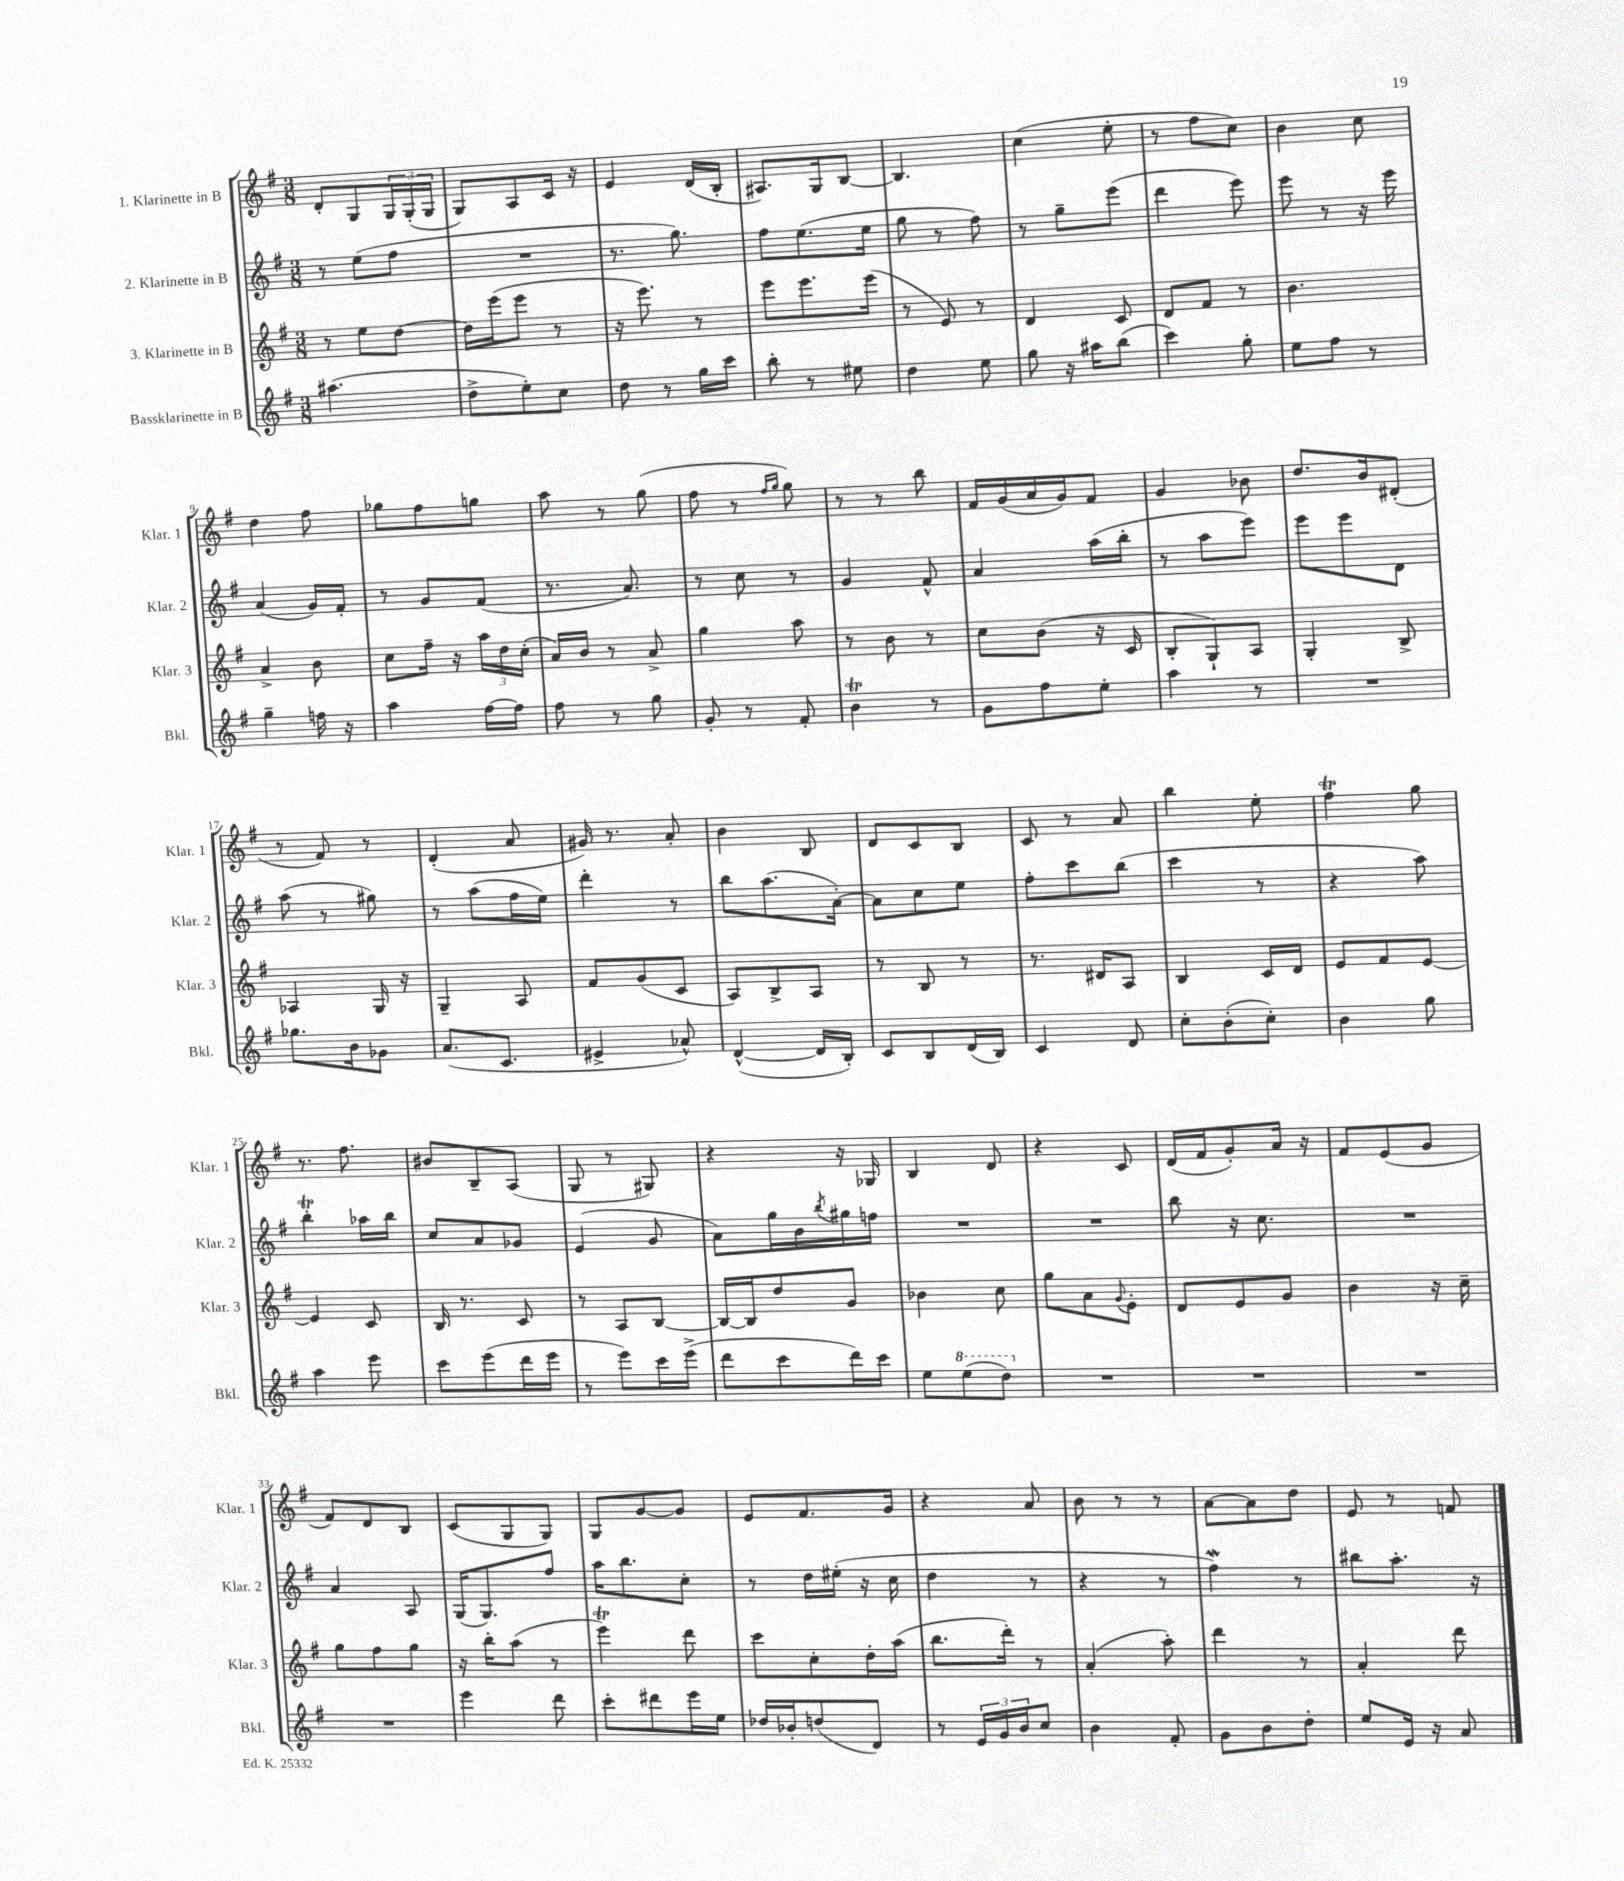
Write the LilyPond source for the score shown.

<<
\new StaffGroup <<
\new Staff = "s0" \with { instrumentName = "1. Klarinette in B" shortInstrumentName = "Klar. 1" } {
    \clef treble \key g \major \numericTimeSignature \time 3/8
    d'8-. g8 \tuplet 3/2 { g16 g16-.( g16 } |
    g8) a8 c'16 r16 |
    e'4 d'16( b16-. |
    ais8.) g16 b8~ |
    b4. |
    c''4( e''8-. |
    r8 fis''8 c''8) |
    b'4 c''8 |
    d''4 fis''8 |
    ges''8 fis''8 g''8 |
    a''8 r8 g''8( |
    fis''8 r8 \grace { fis''16 g''16 } g''8) |
    r8 r8 b''8 |
    fis'16 g'16( a'16 g'16) fis'8 |
    g'4 bes'8 |
    d''8. b'16 dis'8-.( |
    r8 fis'8) r8 |
    d'4-.( a'8 |
    gis'16) r8. a'8-. |
    b'4 b8 |
    d'8 c'8 b8 |
    c'8 r8 a'8 |
    b''4 e''8-. |
    fis''4\trill g''8 |
    r8. fis''8. |
    bis'8 b8-- a8( |
    g8 r8 gis8) |
    r4 r16 ges16 |
    b4 d'8 |
    r4 c'8 |
    d'16( fis'16 g'8-.) a'16 r16 |
    fis'8 e'8( g'8 |
    fis'8) d'8 b8 |
    c'8( g8 g8) |
    g8 g'8~ g'8 |
    e'8 fis'8. g'16 |
    r4 a'8 |
    b'8 r8 r8 |
    a'8~ a'8 d''8 |
    e'8 r8 f'8 \bar "|." |
}
\new Staff = "s1" \with { instrumentName = "2. Klarinette in B" shortInstrumentName = "Klar. 2" } {
    \clef treble \key g \major \numericTimeSignature \time 3/8
    r8 e''8( fis''8 |
    R4. |
    r8. g''8.) |
    fis''8 e''8.( e''16 |
    g''8 r8 fis''8) |
    r8 g''8-- e'''8( |
    d'''4 e'''8) |
    e'''8 r8 r16 e'''16 |
    a'4( g'16) fis'16-. |
    r8 g'8 fis'8( |
    r8. a'8.) |
    r8 c''8 r8 |
    g'4 fis'8-^ |
    a'4 a''16( b''16-. |
    r8 a''8 e'''8) |
    e'''8 e'''8 d'8 |
    a''8( r8 gis''8) |
    r8 a''8( fis''16 e''16) |
    d'''4-. r8 |
    b''8 a''8.( a'16~-.) |
    a'8 c''8 e''8 |
    fis''8-. c'''8 b''8( |
    c'''4 r8 |
    r4 a''8) |
    b''4-.\trill aes''16 b''16 |
    c''8 a'8 ges'8 |
    e'4( g'8 |
    a'8) g''16 b'16 \acciaccatura { b''8 } gis''16 f''16 |
    R4. |
    R4. |
    b''8 r16 c''8. |
    R4. |
    a'4 a8 |
    g16( g8.) fis''8 |
    a''16 b''8. c''8-. |
    r8 d''16 eis''16-.( r16 c''16 |
    d''4 r8 |
    r4 r8 |
    fis''4\mordent) r8 |
    bis''8 a''8.-. r16 \bar "|." |
}
\new Staff = "s2" \with { instrumentName = "3. Klarinette in B" shortInstrumentName = "Klar. 3" } {
    \clef treble \key g \major \numericTimeSignature \time 3/8
    r8 e''8 d''8~ |
    d''16 e'''16( e'''8 r8 |
    r16 e'''8.) r8 |
    e'''8 e'''8. e'''16( |
    r8 e'8) r8 |
    d'4 c'8 |
    d'8 fis'8 r8 |
    b'4. |
    a'4-> b'8 |
    c''8 fis''16-- r16 \tuplet 3/2 { a''16 d''16 c''16-.( } |
    a'16) b'16 r8 a'8-> |
    g''4 a''8 |
    r8 b'8 r8 |
    c''8 b'8( r16 c'16 |
    b8-. g8-!) a8 |
    g4-. b8-> |
    aes4 g16 r16 |
    g4-- a8 |
    fis'8 g'8( c'8 |
    a8) b8-> a8 |
    r8 b8 r8 |
    r8. dis'16 a8 |
    b4 c'16 d'16 |
    e'8 fis'8 e'8~ |
    e'4 c'8 |
    b16 r8. c'8 |
    r8 a8 b8~ |
    b16~ b16 d''8 g'8 |
    bes'4 c''8 |
    g''8 a'8 \appoggiatura { g'8 } e'8-. |
    d'8 e'8 g'8 |
    b'4 r16 c''16-- |
    g''8 fis''8 g''8 |
    r16 b''16-. a''8( r8 |
    e'''4\trill) d'''8 |
    c'''8 c''8-. d''16-. a''16( |
    b''8. d'''16-.) r8 |
    a'4-.( a''8-.) |
    d'''4 r8 |
    a'4-. d'''8 \bar "|." |
}
\new Staff = "s3" \with { instrumentName = "Bassklarinette in B" shortInstrumentName = "Bkl." } {
    \clef treble \key g \major \numericTimeSignature \time 3/8
    ais''4.( |
    d''8-> e''8-.) c''8 |
    d''8 r8 g''16 c'''16 |
    b''8-. r8 eis''8 |
    d''4 e''8 |
    g''8 r16 ais''16 b''8( |
    c'''4) g''8-. |
    e''8 fis''8 r8 |
    g''4-- f''16 r16 |
    a''4 fis''16~ fis''16 |
    fis''8 r8 g''8 |
    g'8-. r8 fis'8-. |
    b'4\trill r8 |
    g'8 fis''8 e''8-. |
    a''4 r8 |
    R4. |
    ges''8. b'16 ges'8 |
    a'8.( c'8. |
    eis'4-> aes'8-^) |
    d'4~-^( d'16 b16-.) |
    c'8 b8 d'16( b16) |
    c'4 d'8 |
    c''8-. b'8-.( c''8-.) |
    b'4 g''8 |
    a''4 e'''8 |
    c'''8 e'''8( d'''16 e'''16 |
    r8 e'''8) c'''16 e'''16->( |
    d'''8 c'''8 d'''16) c'''16 |
    e''8 \ottava #1 e'''8( d'''8) \ottava #0 |
    R4. |
    R4. |
    R4. |
    R4. |
    e'''4 d'''8 |
    c'''8-. dis'''8 e'''16 e''16 |
    des''16 bes'16-. d''8( d'8) |
    r8 \tuplet 3/2 { e'16 g'16 b'16 } c''8 |
    b'4 fis'8-. |
    g'8 b'8 d''8-. |
    e''8 e'16 r16 a'8 \bar "|." |
}
>>
>>
